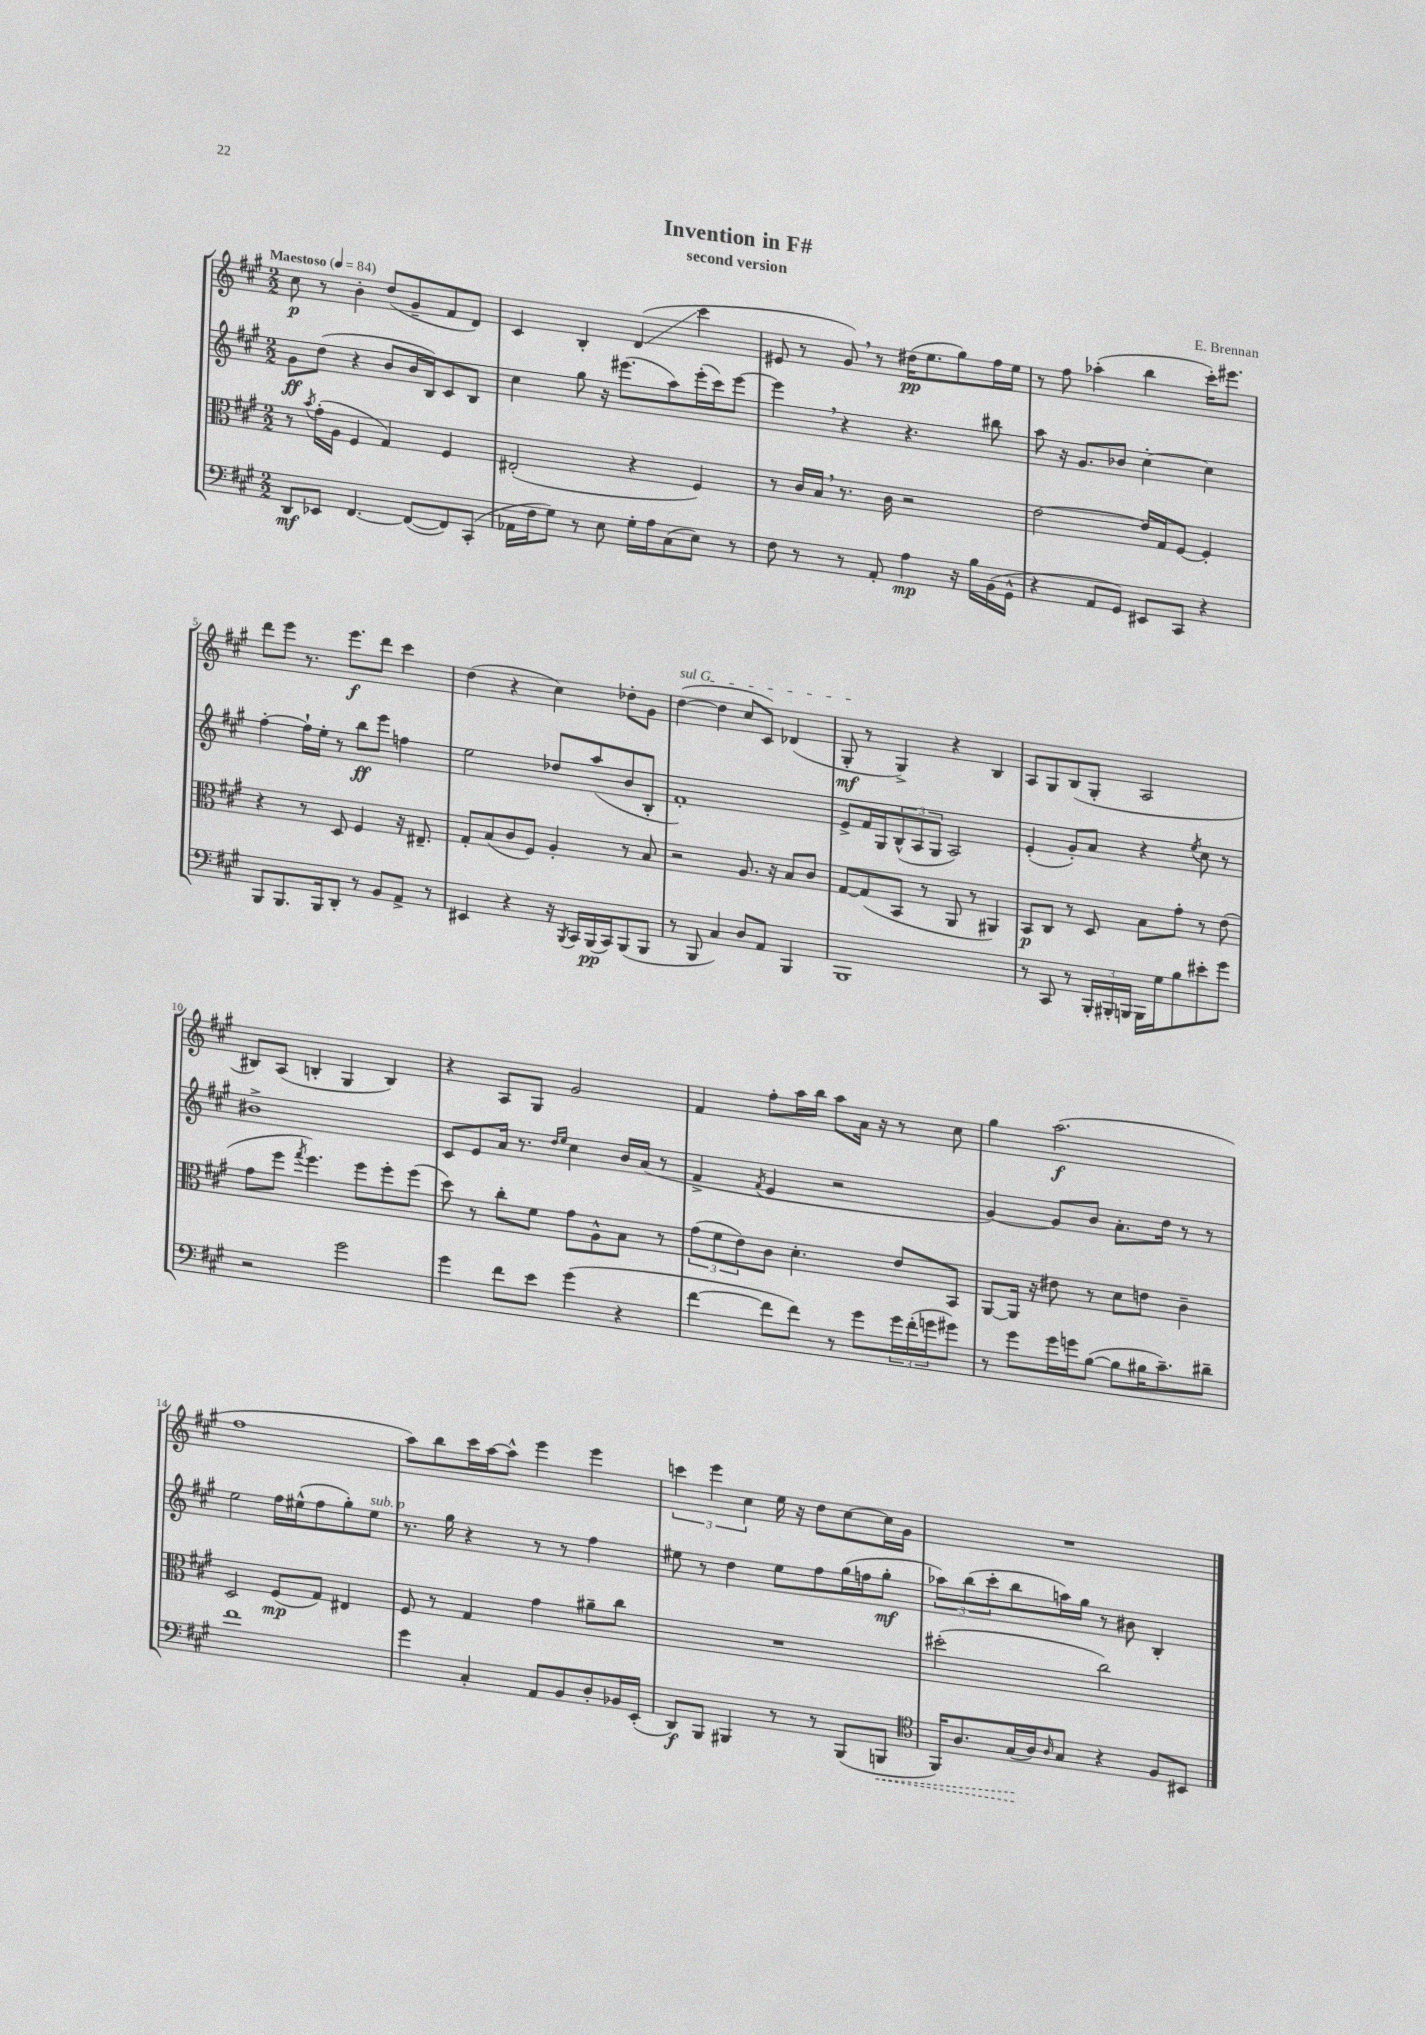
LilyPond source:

\header { title = "Invention in F#" composer = "E. Brennan" subtitle = "second version" }
<<
\new StaffGroup <<
\new Staff = "s0" {
    \clef treble \key a \major \numericTimeSignature \time 2/2 \tempo "Maestoso" 4 = 84
    cis''8\p r8 b'4-. d''8( gis'8-- fis'8 d'8) |
    cis'4 b4-. d'4\glissando( cis'''4 |
    eis'8 r8 gis'8) \breathe r8 dis''16\pp( e''8. gis''8) fis''16 e''16 |
    r8 fis''8 aes''4-.( b''4 cis'''16-.) eis'''8. |
    d'''8 e'''8 r8. e'''8.\f d'''8 cis'''4 |
    d''4( r4 cis''4) des''8-. gis'8 |
    \once \override TextSpanner.bound-details.left.text = \markup { \italic "sul G" } d''4~\startTextSpan( d''4 cis''8 cis'8) des'4( |
    gis8-.\mf\stopTextSpan r8 gis4->) r4 b4 |
    a8 gis8 b8( gis8-. a2 |
    bis8) a8( b4-. gis4 b4) |
    r4 a8 gis8 gis'2 |
    fis'4 fis''8-. a''16 b''16 a''8 a'16 r16 r8 cis''8 |
    gis''4 a''2.\f( |
    fis''1 |
    a''8) b''8 cis'''16 a''16~ a''8-^ e'''4 e'''4 |
    \tuplet 3/2 { c'''4 e'''4 cis''4 } e''16 r16 d''8 cis''8~ cis''16 gis'16 |
    R1 \bar "|." |
}
\new Staff = "s1" {
    \clef treble \key a \major \numericTimeSignature \time 2/2
    gis'8\ff d''8( r4 b'8 b'16 b16) cis'8 b8 |
    cis''4 gis''8 r16 eis'''8.( a''8) eis'''16-.( cis'''16) eis'''8~ |
    eis'''4 \breathe r4 r4. bis''8 |
    a''8 r16 gis'8. bes'8 cis''4~-. cis''4 |
    fis''4~-. fis''16-! e''16-. r8 b''8\ff e'''8 f''4 |
    e''2 des''8 a''8( b'8 b8-. |
    fis'1-.) |
    e'8-> fis'16 gis16 \tuplet 3/2 { b8-^( a8 gis8 } a2) |
    e'4-.( gis'8-.) a'8 r4 \acciaccatura { e''8 } cis''8 r8 |
    bis'1-> |
    cis'8 e'8 a'16 r8. \grace { d''16 e''16 } cis''4 b'16 a'16( r8 |
    fis'4-> \acciaccatura { fis'8 } e'4 r2 |
    gis'4~) gis'8 b'8 a'8.-. d''16 r8 r8 |
    e''2 fis''16 eis''16-^( fis''8 gis''8-.) eis''8^\markup { \italic "sub. p" } |
    r8. gis''16 r4 r8 r8 fis''4 |
    eis''8 r8 d''4 eis''8 fis''8 gis''16( f''16 gis''8-.\mf |
    \tuplet 3/2 { aes''8) b''8( cis'''8-. } b''8 a''16) gis''16 r8 bis'8 b4-. \bar "|." |
}
\new Staff = "s2" {
    \clef alto \key a \major \numericTimeSignature \time 2/2
    r8 \acciaccatura { b'8 } gis'16-.( a16 fis4 gis4) fis4 |
    eis2-.( r4 fis4) |
    r8 cis'16 b16 \breathe r8. cis'16 r2 |
    e'2~ e'16 gis16 fis8~ fis4-. |
    r4 r8 d8 fis4 r16 eis8.-- |
    gis8-. b8( cis'8 fis8) a4-. r8 b8 |
    r2 a8. r16 b8 cis'8 |
    gis8~ gis8( b,8 r8 a,8 r8 ais,4) |
    b,8\p cis8 r8 d8 b8 gis'8-. r8 e'8( |
    gis'8 fis''8 \acciaccatura { gis''8 } fis''4.) fis''8 fis''8-. fis''8( |
    d''8) r8 cis''8-. fis'8 gis'8 a8-^ b8 r8 |
    \tuplet 3/2 { gis'8( fis'8 e'8) } cis'8 d'4.-. e'8 b,8 |
    a,8~ a,16 r16 eis'8 r8 d'8 e'8 cis'4-- |
    d2 fis8\mp( gis8) eis4 |
    fis8 r8 gis4 gis'4 ais'8-- cis''8 |
    R1 |
    dis''2-.( cis''2) \bar "|." |
}
\new Staff = "s3" {
    \clef bass \key a \major \numericTimeSignature \time 2/2
    d,8\mf ees,8 fis,4.~ fis,8~( fis,8) cis,8-.( |
    aes,16 fis16 gis8) r8 e8 gis16-. a16 cis8( e8) r8 |
    fis8 r8 r8 a,8-. a4\mp r16 b16 b,16( gis,16-^ |
    r4 a,8 gis,8) eis,8 cis,8 r4 |
    b,,8 b,,8. b,,16 d,8-. r8 b,8 a,8-> r8 |
    eis,4 r4 r16 \acciaccatura { b,,8 } cis,16 b,,16\pp( cis,16) b,,8( b,,8 |
    r8 b,,8 cis4) d8 a,8 b,,4 |
    b,,1 |
    r8 cis,8 r8 \tuplet 3/2 { b,,16-. bis,,16-. b,,16 } b,,16 gis16 b8 eis'8-. gis'8 |
    r2 gis'2 |
    gis'4 fis'8 e'8 gis'4( r4 |
    fis'4~ fis'8 fis'8) r8 gis'8 \tuplet 3/2 { gis'16 fis'16-.( g'16 } gis'8) |
    r8 gis'8 gis'16 g'16 b8~( b8 bis16 cis'8.--) dis'8-- |
    fis'1 |
    gis'4 cis4-. a,8 b,8 d8-. bes,16 e,16-.( |
    d,8\f) b,,8 bis,,4 r8 r8 bis,,8( \once \override Hairpin.style = #'dashed-line b,,8\< |
    \clef tenor fis,16) a8. gis16\!( a16) \grace { a16 } gis8 r4 fis8 bis,8 \bar "|." |
}
>>
>>
